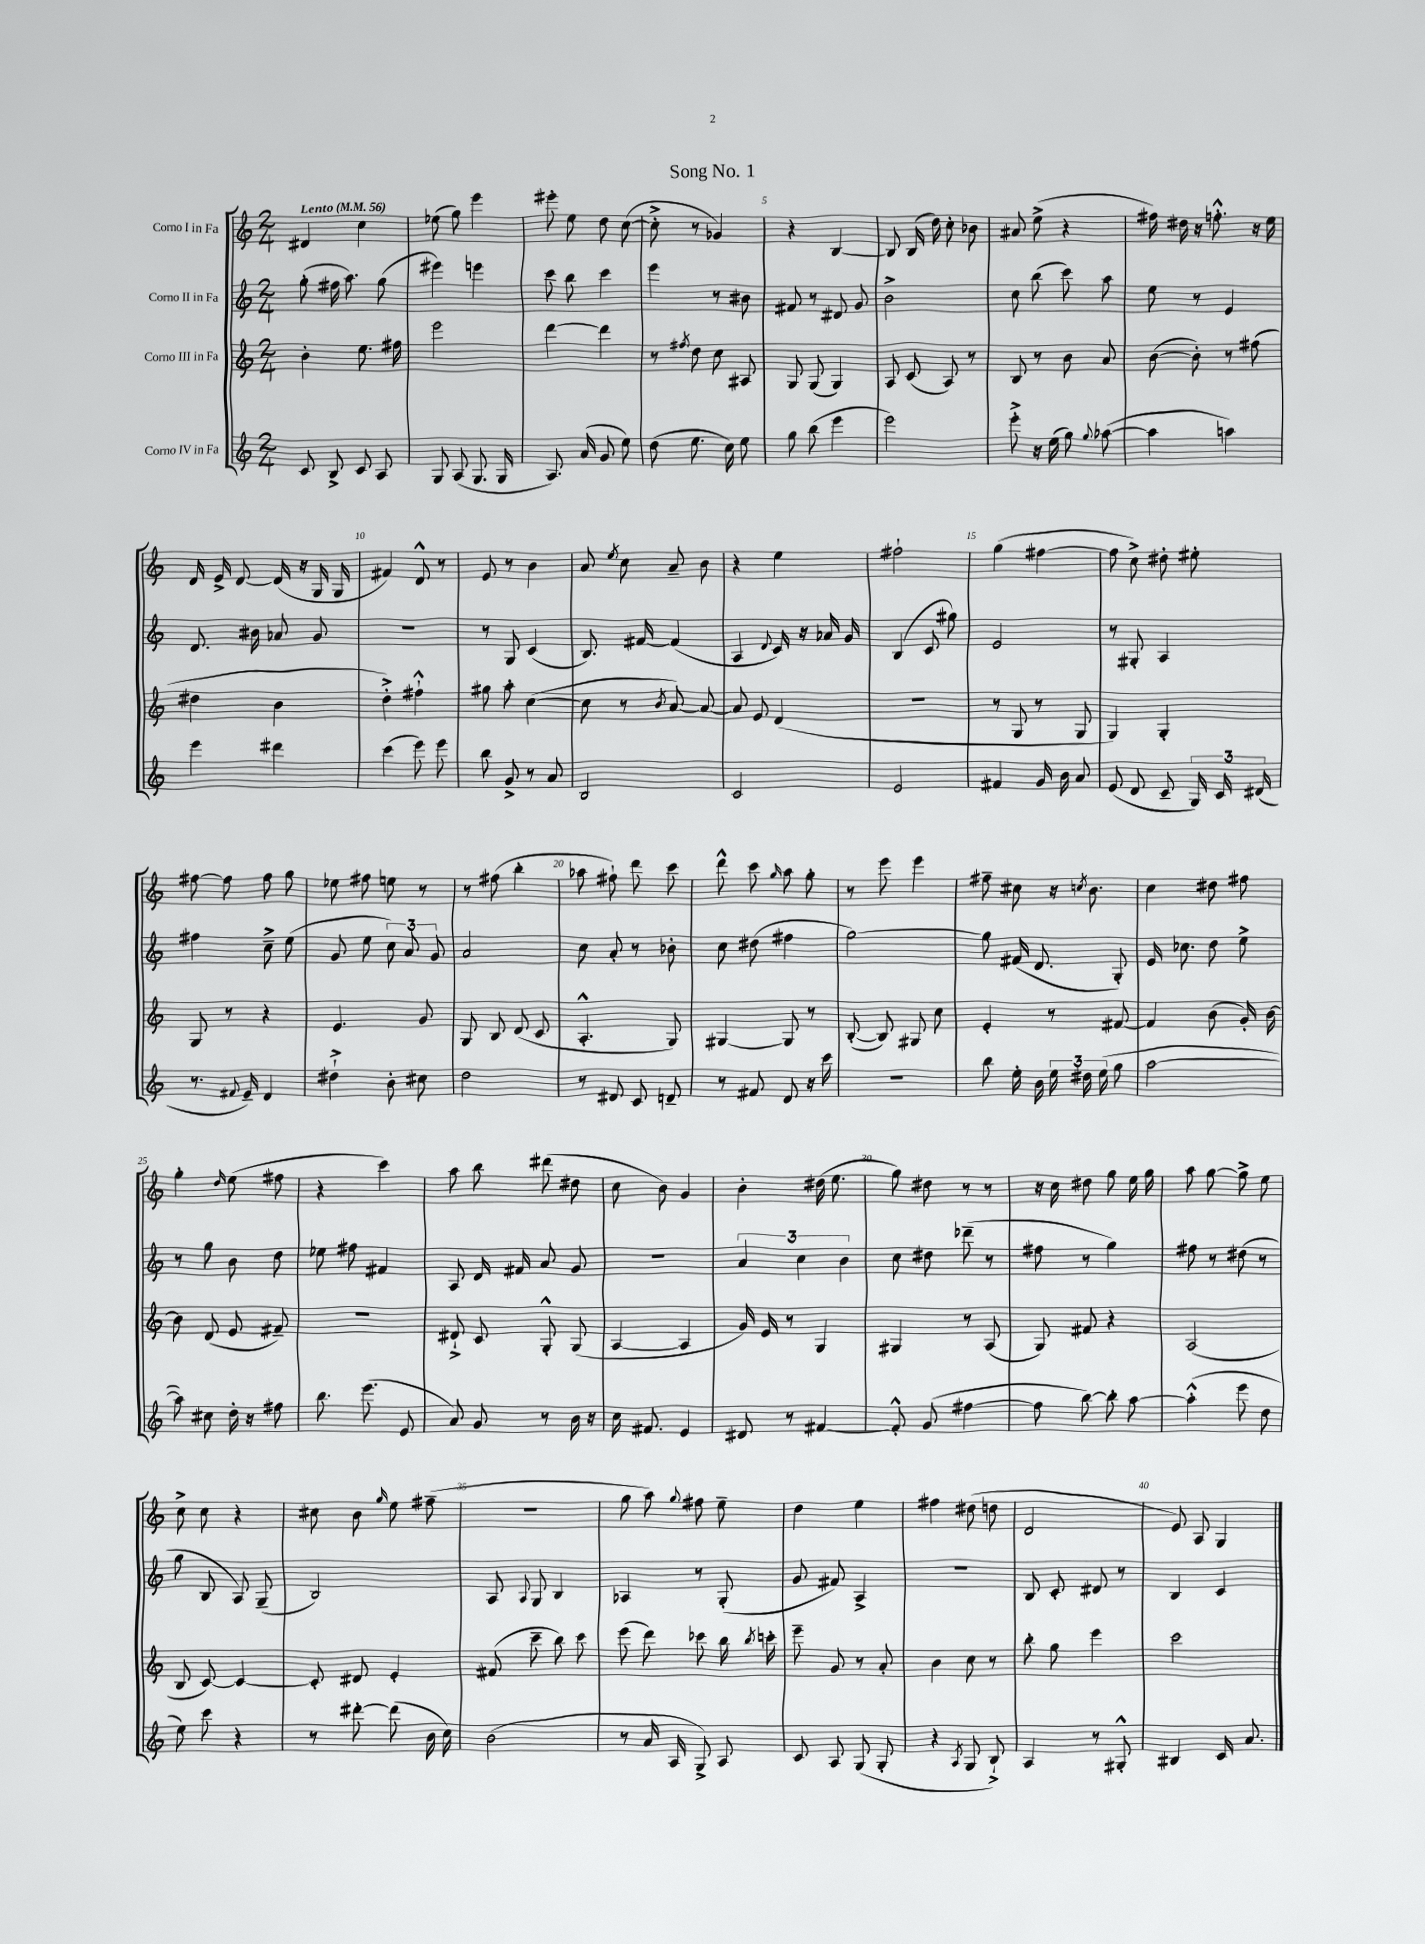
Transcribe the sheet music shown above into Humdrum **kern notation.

**kern	**kern	**kern	**kern
*staff4	*staff3	*staff2	*staff1
*clefG2	*clefG2	*clefG2	*clefG2
*k[]	*k[]	*k[]	*k[]
*M2/4	*M2/4	*M2/4	*M2/4
*MM56	*MM56	*MM56	*MM56
8c	4b'	(8gg'	4d#
8B^	.	16ff#	.
.	.	8.aa)	.
8c	8.ee	.	4cc
8A	.	(8gg	.
.	16ff#	.	.
=	=	=	=
8G	2eee	4eee#)	(8ee-
(8A	.	.	8gg)
8.G	.	4eee	4eee
16G	.	.	.
=	=	=	=
8.A)	[4ddd	8ccc	8eee#'
.	.	8bb	8ee
(16a	.	.	.
8g	4ddd]	4ccc	8dd
8ee)	.	.	([8cc
=	=	=	=
(8dd	8r	4eee	8cc'^]
.	8qff#	.	.
8.ee	8dd	.	8r
.	8cc	8r	4g-)
16cc)	.	.	.
8ee	8A#	8b#	.
=	=	=	=
8gg	8G	8f#	4r
(8bb	(8G	8r	.
4eee	4G)	8d#	[4B
.	.	8g	.
=	=	=	=
2eee)	8A	2b^	8B]
.	(8c	.	(16B
.	.	.	16dd)
.	8A)	.	8cc'
.	8r	.	8b-
=	=	=	=
8eee'^	8B	8cc	8a#
16r	8r	(8bb	(8ee^
(16ee	.	.	.
8gg)	8b	8ccc)	4r
8qqgg	.	.	.
([8aa-	8a	8aa	.
=	=	=	=
4aa-]	([8b	8ee	16ff#)
.	.	.	16dd#
.	8b'])	8r	16r
.	.	.	8.ff'^^
4aa)	8r	4e	.
.	(8ff#	.	16r
.	.	.	16ee
=	=	=	=
4eee	4dd#	8.d	16d
.	.	.	16e^
.	.	.	[8d
.	.	16b#	.
4ddd#	4b	8a-	(16d]
.	.	.	16r
.	.	8g	16G
.	.	.	16G
=	=	=	=
(4ccc	4dd'^)	2r	4f#)
8eee)	4ff#`^^	.	8d^^
8eee	.	.	8r
=	=	=	=
8bb	8gg#	8r	8e
8g^	8aa'	8G	8r
8r	([4cc	(4c	4b
8a	.	.	.
=	=	=	=
2B	8cc]	8.B)	8a
.	.	.	8qee
.	8r	.	8cc
.	.	[16f#	.
.	8qb	.	.
.	[8a)	(4f#]	8a~
.	8a_	.	8b
=	=	=	=
2c	8a]	4A	4r
.	8e	.	.
.	.	8qqd	.
.	(4d	16c)	4ee
.	.	16r	.
.	.	16a-	.
.	.	16g	.
=	=	=	=
2e	2r	(4B	2ff#`
.	.	8c	.
.	.	8gg#)	.
=	=	=	=
4f#	8r	2e	(4gg
.	8G	.	.
16g	8r	.	[4ff#
16b	.	.	.
8a	8G	.	.
=	=	=	=
(8e	4G)	8r	8ff#]
8d	.	8G#'	8cc^)
8c~	4G'	4A	8dd#'
24G)	.	.	8ee#'
24c	.	.	.
(24d#	.	.	.
=	=	=	=
8.r	8G	4ff#	[8ff#
.	8r	.	8ff#]
8qqf#	.	.	.
16e~)	.	.	.
4d	4r	8cc~^	8ff#
.	.	(8ee	8gg
=	=	=	=
4dd#`^	4.e	8g	8ee-
.	.	8ee	8ff#
8b'	.	12cc)	8ee
.	.	12a	.
8cc#	8g	.	8r
.	.	12g	.
=	=	=	=
2dd	8G	2a	8r
.	8B	.	(8ff#
.	(8d	.	4bb'
.	8c	.	.
=	=	=	=
8r	4.A'^^	8cc	8aa-
8d#	.	8a'	8ff#`)
8c	.	8r	8ddd
8d~	8G)	8b-'	8ccc
=	=	=	=
8r	[4G#	8cc	8ddd^^
8f#	.	(8dd#	8ccc
.	.	.	16qqgg
8d	8G#]	4ff#	8aa
16r	8r	.	8gg'
16ccc	.	.	.
=	=	=	=
2r	([8B'	[2gg)	8r
.	8B])	.	8eee
.	8G#	.	4eee
.	8cc	.	.
=	=	=	=
8bb	4e'	8gg]	8ff#~
16ee'	.	(16f#	8cc#
16b	.	8.d	.
24ee	8r	.	16r
24dd#	.	.	.
.	.	.	8qcc
.	.	.	8.b
(24ee	.	.	.
8gg	[8f#	8G')	.
=	=	=	=
[2aa	4f#]	16e	4cc
.	.	8.cc-	.
.	(8b	8dd	8dd#
.	16g')	8ee^	8ff#
.	[16b	.	.
=	=	=	=
8aa])	8b]	8r	4gg'
8cc#	(8d	8gg	.
.	.	.	16qqdd
16dd'	8e	8b	(8ee
16r	.	.	.
8ff#	8f#~)	8dd	8ff#
=	=	=	=
8.bb	2r	8ee-	4r
.	.	8ff#	.
(8.eee	.	.	.
.	.	4f#	4ccc)
8e	.	.	.
=	=	=	=
8a)	8d#`^	8A	8aa
8g	8c	16d	8bb
.	.	16f#	.
8r	8G'^^	8a	(8ddd#
16b	(8G	8g	8dd#
16r	.	.	.
=	=	=	=
16cc	[4A	2r	8cc
8.f#	.	.	.
.	.	.	8b)
4e	4A]	.	4g
=	=	=	=
8d#	16g)	6a	4b'
.	16e	.	.
8r	8r	.	.
.	.	6cc	.
[4f#	4G	.	(16dd#
.	.	.	8.ee
.	.	6b	.
=	=	=	=
8f#'^^]	4G#	8cc	8gg)
(8g	.	8dd#	8dd#
[4ff#	8r	(8ddd-~	8r
.	(8A	8r	8r
=	=	=	=
8ff#]	8G)	8ff#	16r
.	.	.	16cc
[8bb)	8f#	8r	8dd#
8bb']	4r	4gg)	8gg
[8aa	.	.	16ee
.	.	.	16gg
=	=	=	=
(4aa'^^]	(2A	8ff#	8aa
.	.	8r	[8gg
8eee	.	(8dd#	8gg^]
8dd	.	8r	8ee
=	=	=	=
8ee)	8B	8gg	8cc^
8ccc	[8c)	8B	8cc
4r	4c_	8A)	4r
.	.	(8G~	.
=	=	=	=
8r	8c']	2B)	8cc#
[8ddd#'	8d#	.	8b
.	.	.	16qqgg
(8ddd#]	4e'	.	8ee
16b	.	.	(8ff#~
16cc)	.	.	.
=	=	=	=
(2b	(8f#	8A	2r
.	.	8qqA	.
.	8ccc~	8G	.
.	8bb)	4B	.
.	8ccc	.	.
=	=	=	=
8r	(8eee	4A-	8gg
16a	8ddd)	.	8aa)
16A	.	.	.
.	.	.	8qqgg
8G^)	8ccc-	8r	8ff#
8A	16bb	(8G'	8ee~
.	8qbb	.	.
.	16ccc'	.	.
=	=	=	=
8c	8eee~	8g	4dd
8A	8g	8f#)	.
(8G	8r	4A^	4ee
8G'	8a'	.	.
=	=	=	=
4r	4b	2r	4ff#
8qA	.	.	.
8G	8cc	.	(8dd#
8B`^)	8r	.	8dd
=	=	=	=
4A	8bb'	8B	2d
.	8gg	8c'	.
8r	4eee	8d#	.
8G#'^^	.	8r	.
=	=	=	=
4B#	2ccc	4B	8e)
.	.	.	8A
16c	.	4c	4G
8.a	.	.	.
==	==	==	==
*-	*-	*-	*-
